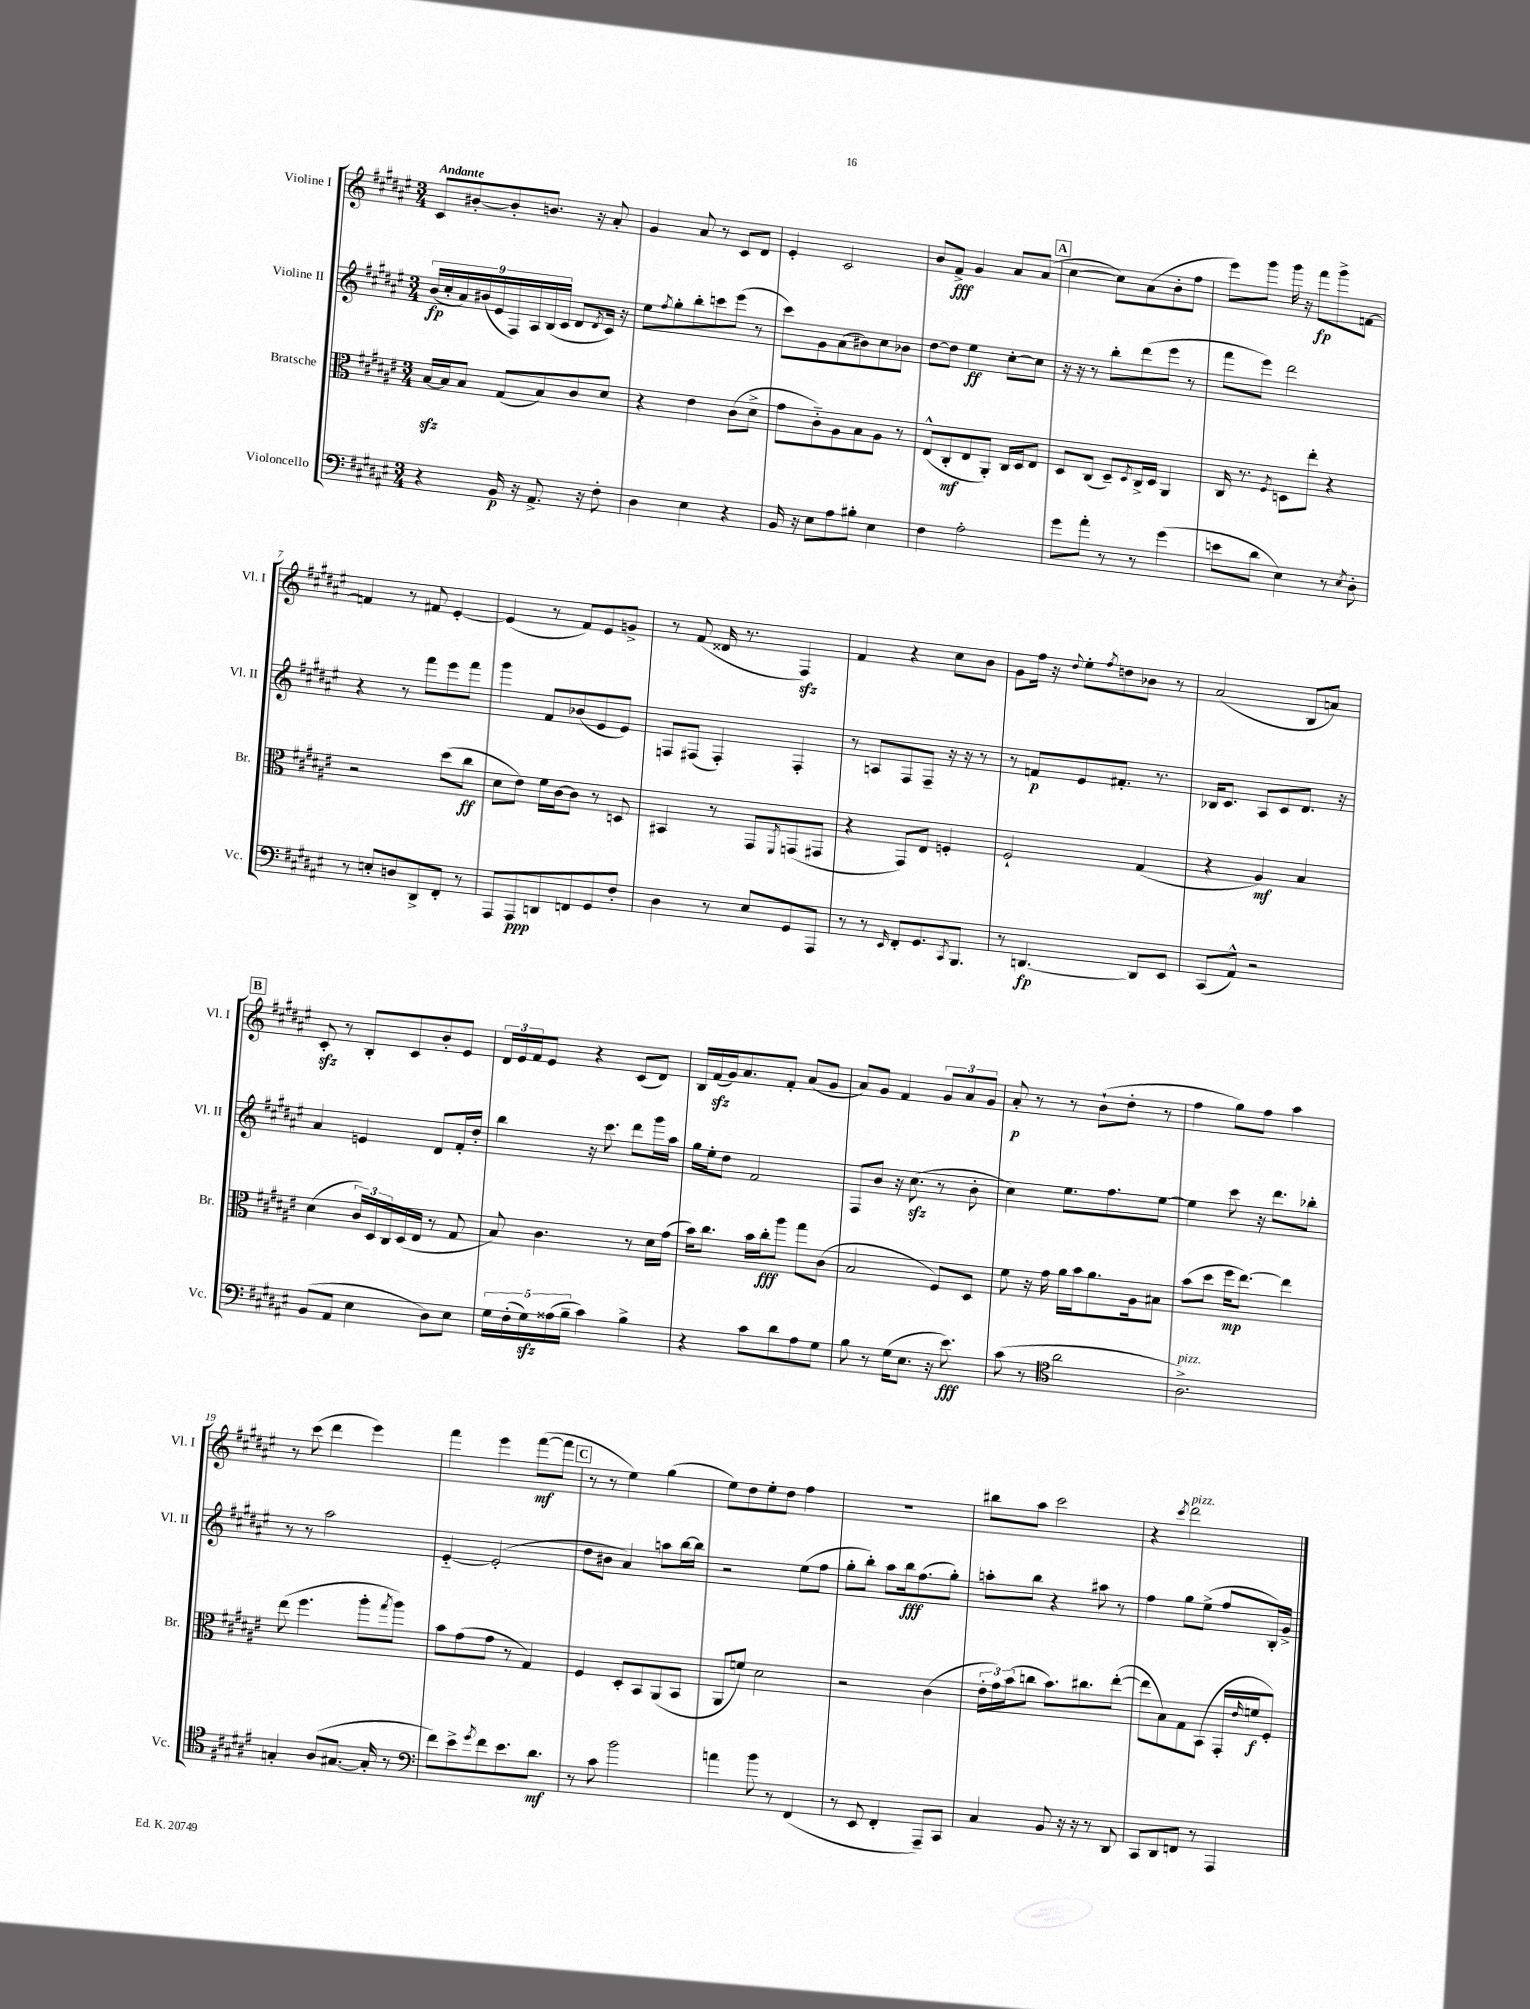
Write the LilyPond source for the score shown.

<<
\new StaffGroup <<
\new Staff = "s0" \with { instrumentName = "Violine I" shortInstrumentName = "Vl. I" } {
    \clef treble \key fis \major \numericTimeSignature \time 3/4 \tempo "Andante"
    cis'8 bis'8~-. bis'8-. b'8. r16 ais'8-. |
    gis'4 ais'8 r8 cis'8 dis'8 |
    eis'4-. cis'2 |
    b'8 fis'8->\fff gis'4 ais'8 ais'8( |
    \mark \markup { \box "A" } cis''4~ cis''8) ais'8( b'8-. fis''8 |
    eis'''8) gis'''8 gis'''16 r16 fis'''8\fp gis'''8-> f'8~ |
    f'4 r8 fis'8 eis'4~-. |
    eis'4( r8 fis'8) eis'8 g'8-> |
    r8 fis'8( disis'16 r8. fis4\sfz) |
    fis'4 r4 cis''8 b'8 |
    gis'8 fis''16 r16 \appoggiatura { dis''8 } eis''8-. \acciaccatura { fis''8 } d''8 bes'8 r8 |
    ais'2( b8 a'8) |
    \mark \markup { \box "B" } cis'8-.\sfz r8 b8-. cis'8 b'8-. eis'8 |
    \tuplet 3/2 { dis'16 eis'16 fis'16 } eis'8 r4 cis'8( dis'8) |
    b16 fis'16\sfz( gis'16) ais'8. fis'8-. ais'8( gis'8 |
    ais'8) gis'8 fis'4 \tuplet 3/2 { gis'8 ais'8 gis'8 } |
    ais'8-.\p r8 r8 b'8-!( dis''8-. r8 |
    fis''4 gis''8) fis''8 ais''4 |
    r8 cis'''8( dis'''4 eis'''4) |
    fis'''4 eis'''4 fis'''8~\mf( fis'''8 |
    \mark \markup { \box "C" } r8 r8 eis''4) gis''4( |
    eis''8) dis''8 eis''8-. dis''8 fis''4 |
    R2. |
    bis''8 ais''8 cis'''2 |
    r4 \acciaccatura { cis'''8 } dis'''2^\markup { \italic "pizz." } \bar "|." |
}
\new Staff = "s1" \with { instrumentName = "Violine II" shortInstrumentName = "Vl. II" } {
    \clef treble \key fis \major \numericTimeSignature \time 3/4
    \tuplet 9/8 { b'16\fp( cis''16-. ais'16) bis'16( eis'16 fis16) ais16 b16( cis'16 } dis'8 \acciaccatura { dis'8 } cis'16) r16 |
    eis''8 \acciaccatura { fis''8 } gis''8-. b''8-. c'''8 eis'''8( r8 |
    cis'''8) gis'8 ais'8( bis'8) cis''8 bes'8 |
    dis''8~ dis''8 eis''4\ff cis''8~-. cis''8 |
    \mark \markup { \box "A" } r16 r16 r8 b''8-. dis'''8( eis'''8 r8 |
    fis'''8 eis'''8) dis'''2 |
    r4 r8 fis'''8 eis'''8 fis'''8 |
    gis'''4 fis'8 bes'8( eis'8 eis'8) |
    f8 fis8( fis4-.) fis4-. |
    r8 a8 fis8 fis8-- r16 r16 r8 |
    r8 f'8\p eis'8 fis'8.-. r8. |
    bes16 cis'8. ais8 cis'8 dis'8. r16 |
    \mark \markup { \box "B" } ais'4 e'4 dis'8 fis'16-. dis''16-. |
    b''4 r16 cis'''8. dis'''8 gis'''16 ais''16 |
    gis''16 eis''16-. dis''8 fis'2 |
    fis8 b'8 r16 cis''8.\sfz( r8 b'8-. |
    cis''4) eis''8. fis''8. eis''8~ |
    eis''4 cis'''8 r16 dis'''8. bes''8-. |
    r8 r8 ais''2 |
    eis'4~-_ eis'2-.( |
    \mark \markup { \box "C" } dis''8 bis'8 ais'4) a''8 b''16~ b''16 |
    r2 eis''8( fis''8 |
    gis''8-. b''8-.) ais''8 b''16\fff fis''8.( gis''8-.) |
    a''8-. b''8 r4 ais''8 r8 |
    fis''4 gis''8 eis''8->( fis''8 b16-.) gis'16-> \bar "|." |
}
\new Staff = "s2" \with { instrumentName = "Bratsche" shortInstrumentName = "Br." } {
    \clef alto \key fis \major \numericTimeSignature \time 3/4
    b16~\sfz b16 b8 gis8( b8) cis'8 dis'8 |
    r4 eis'4 cis'8( dis'8-> |
    gis'8 cis'8-_) ais8 b8 ais8 r8 |
    eis8-^( cis8-.\mf eis8 ais,8-.) cis16 dis16 eis8 |
    \mark \markup { \box "A" } dis8 cis8( dis8--) \acciaccatura { dis8 } cis16-> dis16 ais,4 |
    cis16 r8. \acciaccatura { fis8 } d8 eis''8-. r4 |
    r2 dis''8( cis''8\ff |
    dis'8 eis'8) fis'16 cis'16~ cis'8 r8 d8 |
    bis,4 r8 gis,8 \acciaccatura { fis,8 } g,8( gis,8 |
    r4 gis,8) eis8 f4-. |
    fis2-! gis4( |
    r4 ais4\mf) b4 |
    \mark \markup { \box "B" } dis'4( \tuplet 3/2 { cis'16) dis16 cis16 } dis16( eis16 r8 gis8 |
    b8) cis'4. r8 dis'16 gis'16( |
    b'16) cis''8. b'16 cis''16-.\fff ais''8 gis''8 cis'8( |
    b2 fis8) dis8 |
    fis'8 r16 gis'16 ais'16 b'16 ais'8. ais16 bis8 |
    b'8( dis''8 fis''16\mp eis''8.~) eis''4 |
    eis''8( fis''4. ais''8-. \acciaccatura { gis''8 } ais''8) |
    b'8 gis'8( gis'8 r8 gis4) |
    \mark \markup { \box "C" } fis4 dis8-. b,8 ais,8( b,8 |
    ais,8 f'8) dis'2 |
    r2 cis'4( |
    \tuplet 3/2 { eis'16-. gis'16) b'16( } c''8 b'8.) cis''8. eis''8~-.( |
    eis''8 b8) gis8 b,8( gis,16-. \grace { eis'16 } f'16\f fis8-.) \bar "|." |
}
\new Staff = "s3" \with { instrumentName = "Violoncello" shortInstrumentName = "Vc." } {
    \clef bass \key fis \major \numericTimeSignature \time 3/4
    r4 b,16\p r16 ais,8.-> r16 fis8-. |
    dis4 eis4 r4 |
    b,16 r16 eis8 ais8 bis8-. eis4 |
    fis4 ais2-. |
    \mark \markup { \box "A" } gis'8 ais'8-. r8 r8 gis'4( |
    e'8 dis'8 eis4) r8 \acciaccatura { eis8 } dis8-. |
    r8 e8-. d8 dis,8-> fis,8-. r8 |
    ais,,8 ais,,8\ppp d,8 f,8 gis,8 fis8-. |
    dis4 r8 eis8 gis,8 ais,,8 |
    r8 r8 \grace { eis,16 } fis,8-. gis,8. \acciaccatura { cis,8 } b,,8. |
    r8 d,4.~\fp d,8 eis,8 |
    cis,8( ais,8-^) r2 |
    \mark \markup { \box "B" } b,8( ais,8 eis4 dis8) eis8 |
    \tuplet 5/4 { gis16 fis16-.( gis16\sfz) aisis16( b16-- } cis'4) b4-> |
    r4 cis'8 dis'8 ais8 gis8 |
    b8 r8 gis16( eis8. r16 eis'8.\fff) |
    cis'8( r8 \clef tenor ais'2 |
    ais2.->^\markup { \italic "pizz." }) |
    g4-. ais8( gis8.~ gis16-. r8 |
    \clef bass fis'8) eis'8-> \acciaccatura { gis'8 } fis'8 eis'8. dis'8.\mf |
    \mark \markup { \box "C" } r8 cis'8 b'2 |
    a'4 b'8 r8 fis,4( |
    r8 eis,8 fis,4-. ais,,8--) cis,8 |
    cis4 b,8 r16 r16 r8 dis,8 |
    cis,8 dis,8 f,8 r8 ais,,4 \bar "|." |
}
>>
>>
